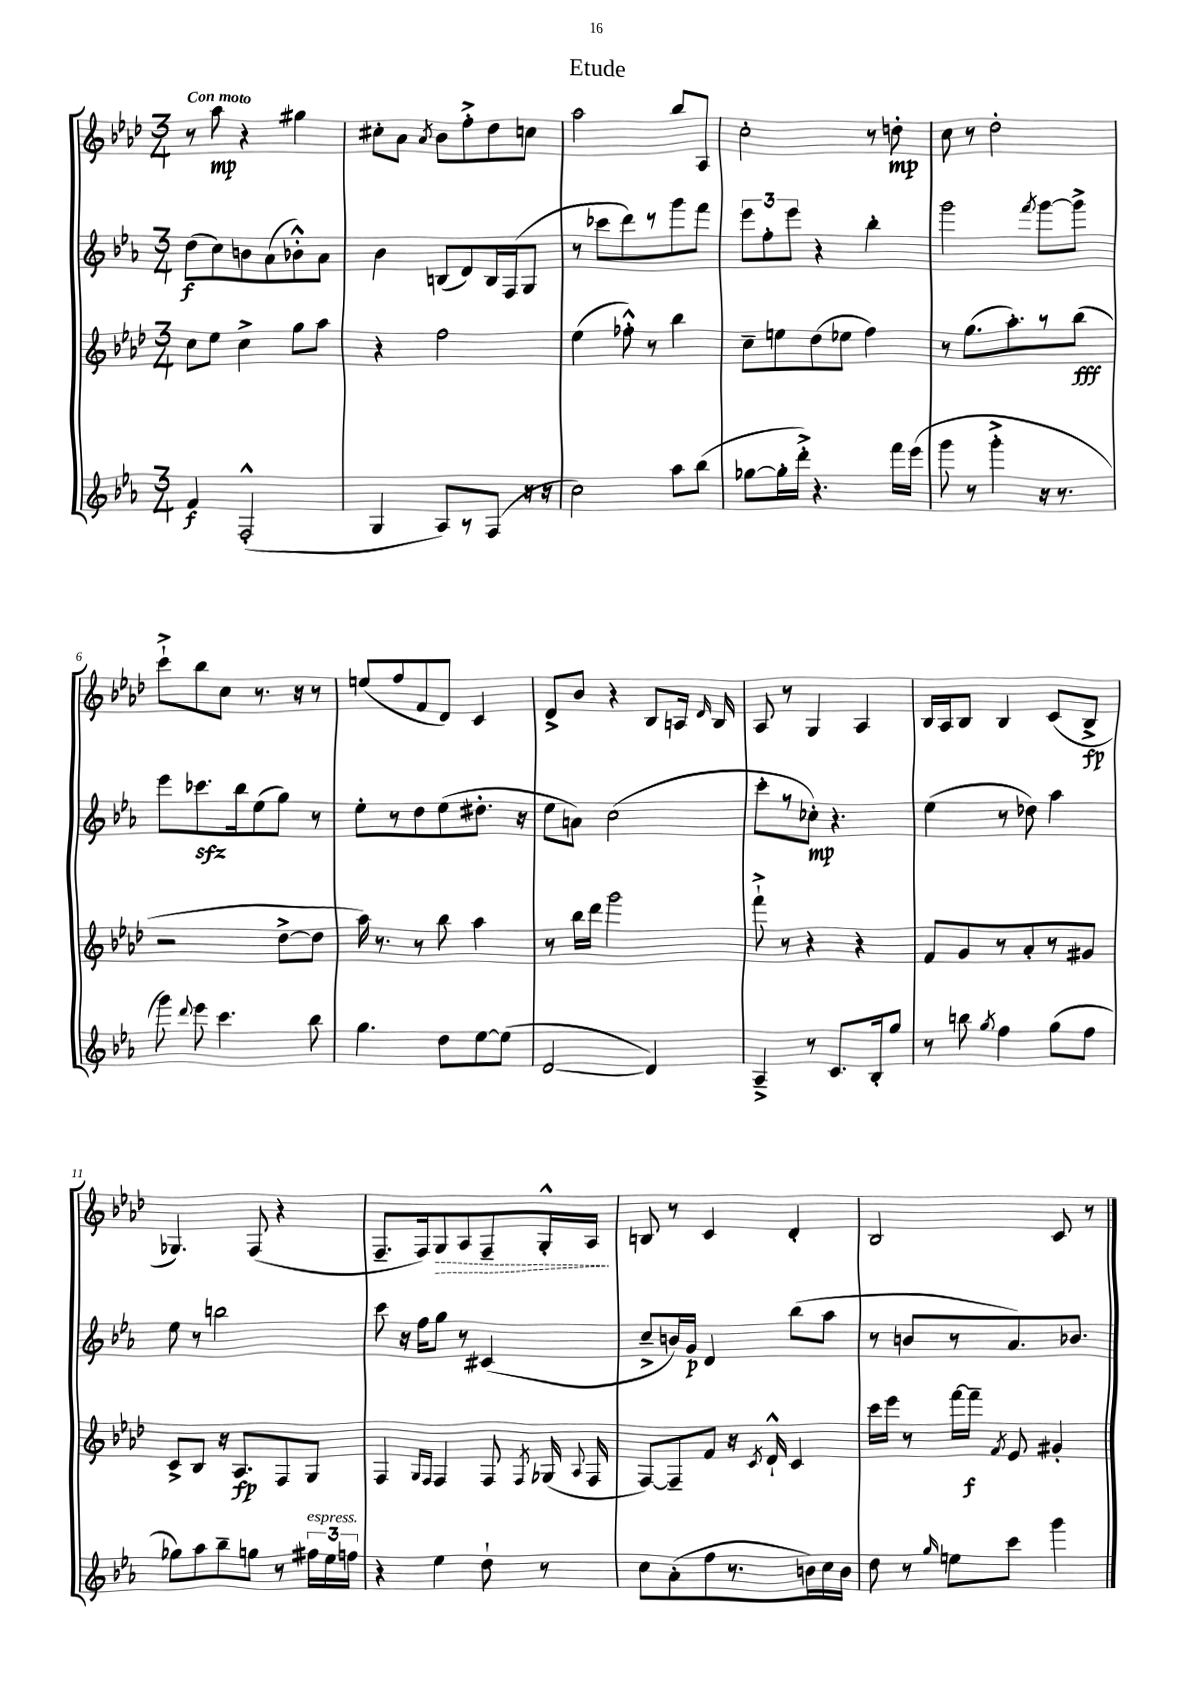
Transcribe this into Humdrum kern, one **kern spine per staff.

**kern	**kern	**kern	**kern
*staff4	*staff3	*staff2	*staff1
*clefG2	*clefG2	*clefG2	*clefG2
*k[b-e-a-]	*k[b-e-a-d-]	*k[b-e-a-]	*k[b-e-a-d-]
*M3/4	*M3/4	*M3/4	*M3/4
4f	8cc	(8dd	8r
.	8ee-	8cc)	8aa-
(2F'^^	4cc^	8b	4r
.	.	(8a-	.
.	8gg	8b-'^^)	4gg#
.	8aa-	8a-	.
=	=	=	=
4G	4r	4b-	8cc#'
.	.	.	8a-
.	.	.	8qa-
8A-)	2ff	(8B	8b-
8r	.	8d)	8ff'^
(8F	.	16B	8dd-
.	.	(16F	.
16r	.	8G	8cc
16r	.	.	.
=	=	=	=
2cc)	(4ee-	8r	2aa-
.	.	8ccc-	.
.	8ff-'^^)	8ddd)	.
.	8r	8r	.
8aa-	4bb-	8ggg	8bb-
(8bb-	.	8fff	8A-
=	=	=	=
[8gg-	8cc~	12eee-	2cc'
.	.	12ff'	.
16gg-']	8ee	.	.
.	.	12eee-	.
16ddd'^)	.	.	.
4.r	(8dd-	4r	.
.	8ee-	.	.
.	4ff)	4bb-'	8r
16fff	.	.	8dd'
(16eee-	.	.	.
=	=	=	=
8ggg	8r	2ggg	8cc
8r	(8.gg	.	8r
4ggg'^	.	.	2dd-'
.	8.aa-')	.	.
.	.	8qfff	.
16r	8r	[8ggg	.
8.r	.	.	.
.	(8bb-	8ggg^]	.
=	=	=	=
8ggg)	2r	8eee-	8ccc`^
8qqddd	.	.	.
8eee-	.	8.ccc-	8bb-
4.ccc	.	.	8cc
.	.	16bb-	.
.	.	(8ee-	8.r
.	[8dd-^	8gg)	.
.	.	.	16r
8bb-	8dd-]	8r	8r
=	=	=	=
4.gg	16aa-)	8ee-'	(8ee
.	8.r	.	.
.	.	8r	8ff
.	8r	8dd	8f
8dd	8bb-	(8ee-	8d-)
[8ee-	4aa-	8.dd#'	4c
(8ee-]	.	.	.
.	.	16r	.
=	=	=	=
[2d	8r	8ee-	8d-^
.	16bb-	8a)	8b-
.	16ddd-	.	.
.	2ggg	(2cc	4r
4d])	.	.	8B-
.	.	.	16A
.	.	.	16qqd-
.	.	.	16B-
=	=	=	=
4A-~^	8fff`^	8ccc'	8A-
.	8r	8r	8r
8r	4r	8cc-')	4G
8.c	.	4.r	.
.	4r	.	4A-
16B-'	.	.	.
8gg	.	.	.
=	=	=	=
8r	8f	(4ee-	16B-
.	.	.	16A-
8bb	8g	.	8B-
8qgg	.	.	.
4ff	8r	8r	4B-
.	8a-'	8dd-)	.
(8gg	8r	4aa-	(8c
8ff	8g#	.	8B-^
=	=	=	=
8gg-)	8c^	8ee-	4.G-)
8aa-	8B-	8r	.
8bb-~	16r	2bb	.
.	8.A-	.	.
8gg	.	.	(8F
8r	8F	.	4r
24ff#	8G	.	.
24ee-	.	.	.
24ff	.	.	.
=	=	=	=
4r	4F	8ccc	8.F~
.	.	16r	.
.	.	16ff	16F)
.	16qqG	.	.
.	16qqF	.	.
4ee-	4F	8gg	8G
.	.	8r	8A-
8dd`	8F	(4c#	8F~
.	8qF	.	.
8r	(16G-	.	16G'^^
.	8qqA-	.	.
.	16F	.	16A-
=	=	=	=
8cc	[8F)	8cc~^	8B
(8a-'	8F~]	16b)	8r
.	.	16g	.
8ff	8f	4d	4c
8.r	16r	.	.
.	8qc	.	.
.	16d-`^^	.	.
.	4c	(8bb-	4d-'
16b)	.	.	.
16cc	.	8aa-	.
16b	.	.	.
=	=	=	=
8dd	16ccc	8r	2B-
.	16eee-	.	.
8r	8r	8b	.
16qqgg	.	.	.
8ee	[16fff	8r	.
.	16fff~]	.	.
.	8qf	.	.
8ccc	8e-	8.a-)	.
4ggg	4g#'	.	8c
.	.	8.b-	.
.	.	.	8r
==	==	==	==
*-	*-	*-	*-
